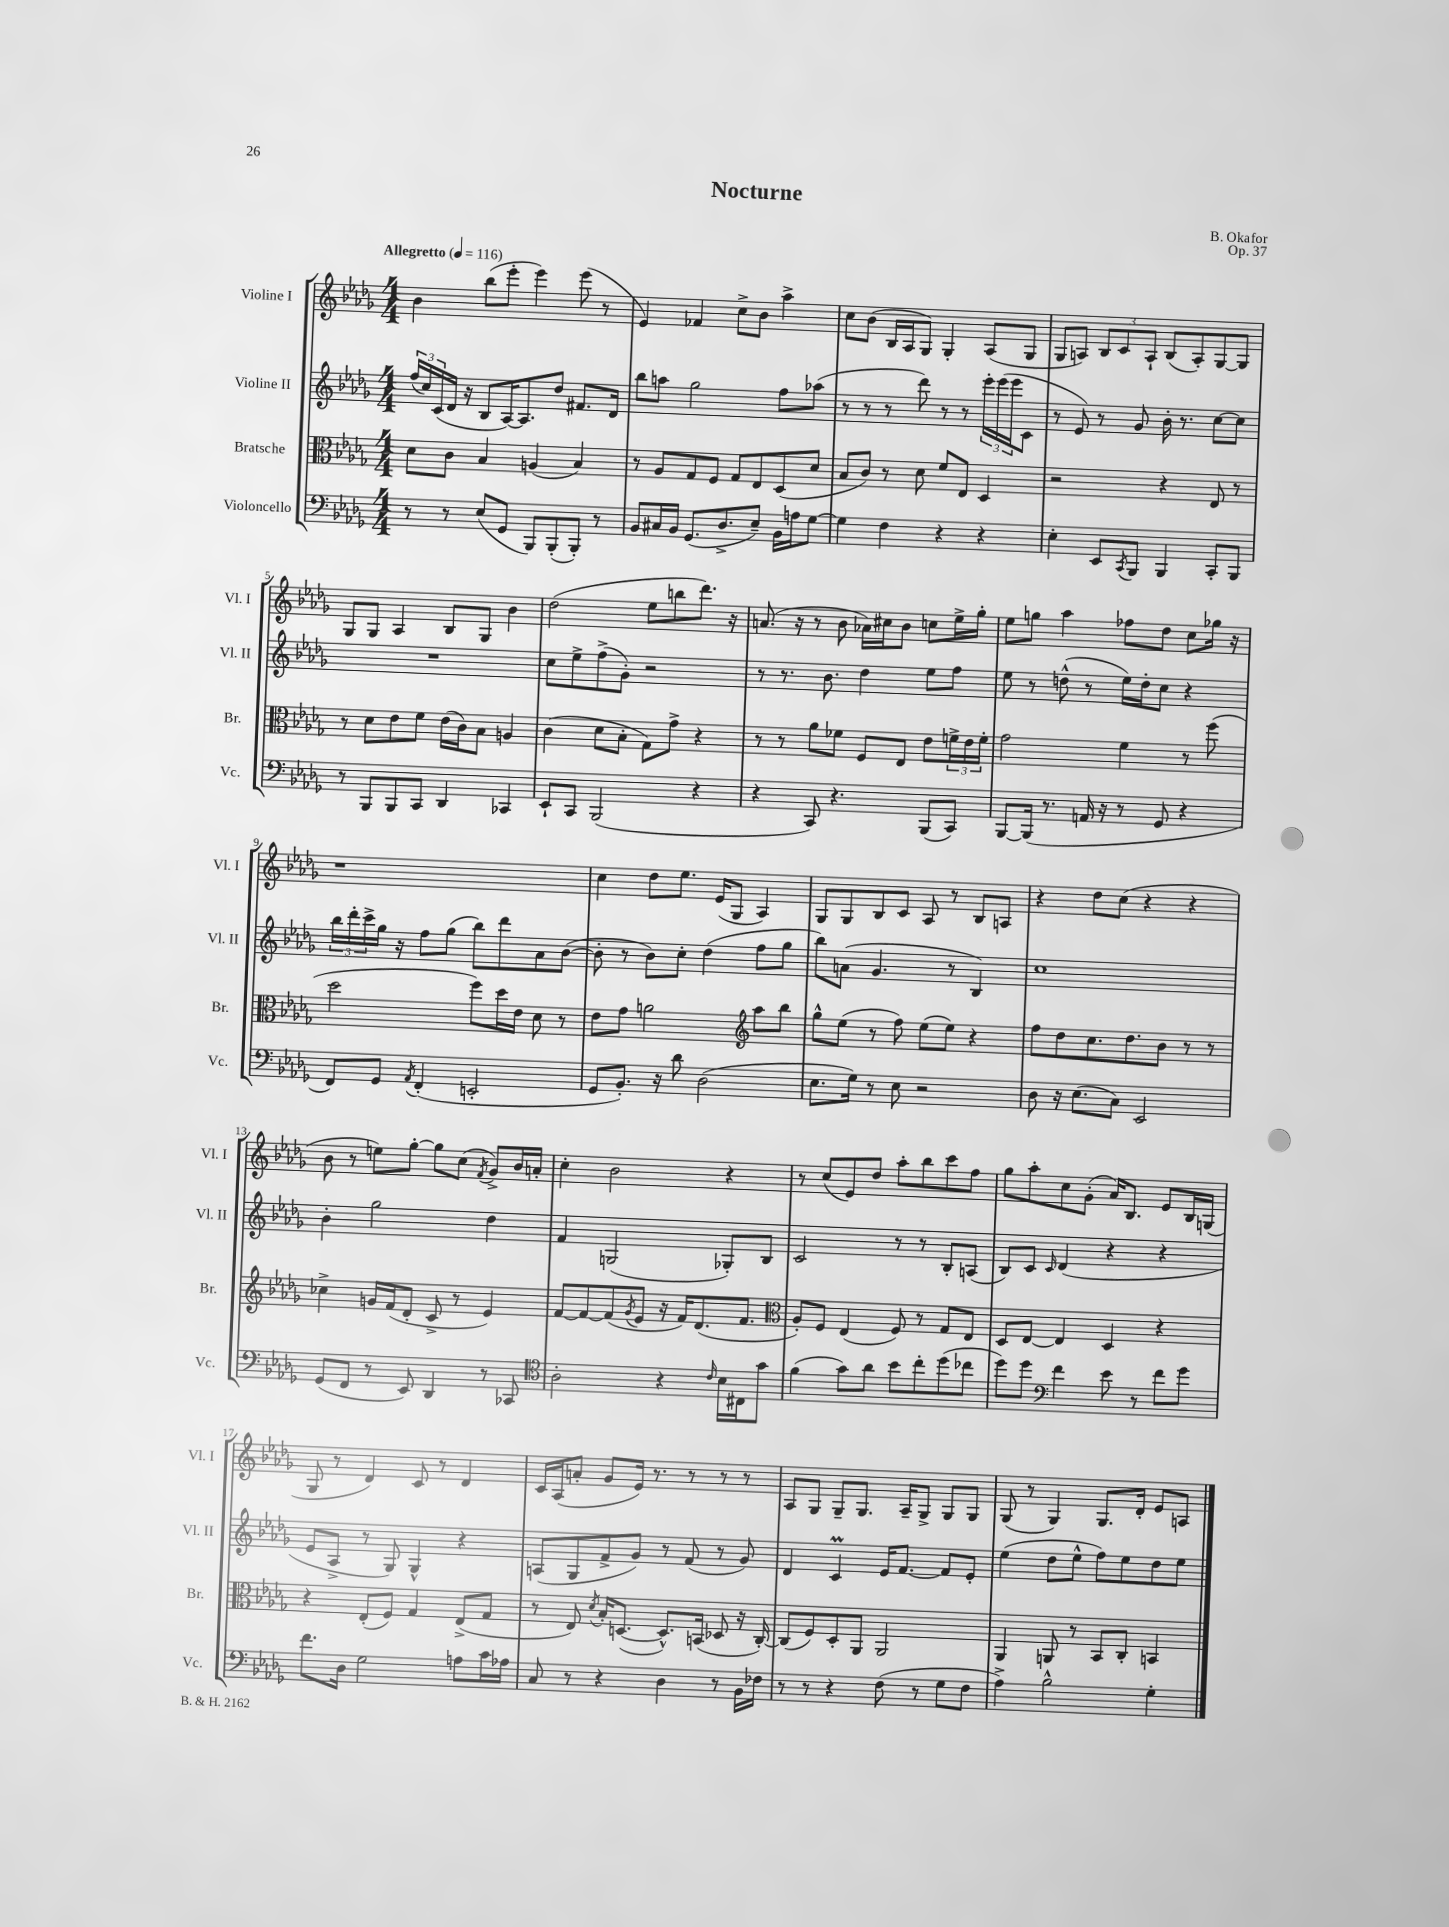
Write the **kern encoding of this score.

**kern	**kern	**kern	**kern
*part4	*part3	*part2	*part1
*staff4	*staff3	*staff2	*staff1
*I"Violoncello	*I"Bratsche	*I"Violine II	*I"Violine I
*I'Vc.	*I'Br.	*I'Vl. II	*I'Vl. I
*clefF4	*clefC3	*clefG2	*clefG2
*k[b-e-a-d-g-]	*k[b-e-a-d-g-]	*k[b-e-a-d-g-]	*k[b-e-a-d-g-]
*M4/4	*M4/4	*M4/4	*M4/4
*MM116	*MM116	*MM116	*MM116
=1	=1	=1	=1
!	!	!	!LO:TX:a:B:t=Allegretto
8r	8d-\L	(24ff/LL	4b-\
.	.	24cc/)	.
.	.	(24c/	.
8r	8c\J	16d-/JJ	.
.	.	16r	.
(8E-/L	4B-/	8B-/L	(8bb-\L
8GG-/J	.	[16A-/K)	8eee-'\J
.	.	8.A-/]	.
8BBB-/L)	(4An/	.	4eee-\)
(8BBB-'/	.	8dd-/J	.
8BBB-'/J)	4B-/)	8.f#X/L	(8eee-\
8r	.	.	8r
.	.	16d-/Jk	.
=2	=2	=2	=2
8BB-/L	8r	8bb-\L	4e-/)
16C#X/L	8A-/L	8aan\J	.
16BB-/JJ	.	.	.
(8.GG-/L	8G-/	2gg-\	4f-X/
.	8F/J	.	.
8.D-^/	.	.	.
.	8G-/L	.	8cc^\L
8E-~/J)	8E-/	.	8b-\J
16BB-\LL	(8D-/	8ff\L	4aa-^\
16An\J	.	.	.
[8G-\J	8d-/J	(8aa-X\J	.
=3	=3	=3	=3
4G-\]	8B-/L	8r	8cc\L
.	8c/J)	8r	(8b-\J
4F\	8r	8r	16B-/LL
.	.	.	16A-/J
.	8d-\	8ddd-\)	8G-/J)
4r	8f/L	8r	4G-'/
.	8E-/J	8r	.
4r	4D-/	24eee-'\LL	(8A-/L
.	.	(24eee-\	.
.	.	24eee-\J	.
.	.	8c\J	8G-/J
=4	=4	=4	=4
4E-'\	2r	8r	8G-/L
.	.	8e-/)	8An/J)
8EE-/L	.	8r	12B-/L
.	.	.	12c/
8qCC/	.	.	.
8BBB-/J	.	8g-/	.
.	.	.	12A`/J
4BBB-/	4r	16b-'\	(8B-/L
.	.	8.r	.
.	.	.	8A'/)
8CC'/L	8E-/	[8cc\L	[8G-/
8BBB-/J	8r	8cc\J]	8G-/J]
!!LO:LB:g=z
=5	=5	=5	=5
8r	8r	1r	8G-/L
8BBB-/L	8d-\L	.	8G-/J
8BBB-/	8e-\	.	4A-/
8CC/J	8f\J	.	.
4DD-/	(16e-\LL	.	8B-/L
.	16c\J)	.	.
.	8B-\J	.	8G-/J
4CC-X/	4An/	.	4b-\
=6	=6	=6	=6
8EE-`/L	(4c\	8cc\L	(2dd-\
8CC/J	.	8ee-^\	.
(2BBB-/	8d-\L	(8ff^\	.
.	8B-'\J	8g-'\J)	.
.	8G-\L)	2r	8ee-\L
.	8g-^\J	.	8bbn\
4r	4r	.	8.ddd-\J)
.	.	.	16r
=7	=7	=7	=7
4r	8r	8r	(8.an/
.	8r	8.r	.
.	.	.	16r
8CC/)	8a-\L	.	8r
.	.	8.b-\	.
4.r	8f-X\J	.	8b-\
.	8F/L	4dd-\	16a-X\LL)
.	.	.	16cc#X\J
.	8E-/J	.	8b-\J
(8BBB-/L	8e-\L	8ee-\L	8ccn\L
8CC/J)	24fn^\L	8ff\J	16ee-^\L
.	24e-\	.	.
.	.	.	16gg-'\JJ
.	24f'\JJ	.	.
=8	=8	=8	=8
[8BBB-/L	2g-\	8ee-\	8ee-\L
(16BBB-/Jk]	.	8r	8ggn\J
8.r	.	.	.
.	.	(8ddn^^\	4aa-\
16AAn/	.	8r	.
16r	.	.	.
8r	4f\	16ee-\LL)	8ff-X\L
.	.	16dd'\J	.
8GG-/	.	8cc\J	8dd-\J
4r	8r	4r	8cc\L
.	(8ff\	.	16gg-X\Jk
.	.	.	16r
!!LO:LB:g=z
=9	=9	=9	=9
8FF/L)	2dd-\	24bb-\LL	1r
.	.	24ddd-'\	.
.	.	24ccc^\	.
8GG-/J	.	16gg-\JJ	.
.	.	16r	.
8qAA-/	.	.	.
(4FF'/	.	8ff\L	.
.	.	(8gg-\J	.
2EEn'/	8ff\L)	8bb-\L)	.
.	16dd-\L	8ddd-\	.
.	16e-\JJ	.	.
.	8d-\	8a-\	.
.	8r	([8b-\J	.
=10	=10	=10	=10
8GG-/L	8e-\L	8b-'\]	4cc\
8.BB-'/J)	8g-\J	8r	.
.	2an\	8b-\L)	8dd-\L
16r	.	.	.
8d-\	.	8cc'\J	8.ee-\J
(2D-\	.	(4dd-\	.
.	.	.	(16e-/KL
.	.	.	8G-/J
*	*clefG2	*	*
.	8aa-\L	8ff\L	4A-/)
.	8bb-\J	8gg-\J	.
=11	=11	=11	=11
8.E-\L	8gg-^^\L	8bb-\L)	8G-/L
.	(8ee-\J	(8an\J	8G-/
16G-\Jk)	.	.	.
8r	8r	4.g-/	8B-/
8E-\	8ff\)	.	8c/J
2r	(8ee-\L	.	8A-/
.	8ee-\J)	8r	8r
.	4r	4B-/)	8B-/L
.	.	.	8An/J
=12	=12	=12	=12
8D-\	8ff\L	1cc	4r
16r	8dd-\	.	.
(8.E-\L	.	.	.
.	8.cc\	.	8dd-\L
8C\J)	.	.	(8cc\J
.	8.dd-\	.	.
2EE-/	.	.	4r
.	8b-\J	.	.
.	8r	.	4r
.	8r	.	.
!!LO:LB:g=z
=13	=13	=13	=13
(8GG-/L	4cc-X^\	4b-'\	8b-\
8FF/J	.	.	8r
8r	16gn/LL	2gg-\	8een\L)
.	(16f/J	.	.
8EE-/)	8d-'/J	.	[8gg-'\J
4DD-/	8c^/	.	8gg-\L]
.	8r	.	(8cc\J
.	.	.	8qf/
8r	4e-/)	4dd-\	8g-^/L)
8CC-X/	.	.	16b-/L
.	.	.	16an'/JJ
=14	=14	=14	=14
*clefC4	*	*	*
2A-'\	[8f/L	4f/	4cc'\
.	8f/_	.	.
.	(8f/]	(2Gn/	2b-\
.	8qg-/	.	.
.	8e-/J	.	.
4r	16r	.	.
.	16f/KL)	.	.
.	(8.d-/	.	.
16qqc/	.	.	.
16B-\LL	.	8G-X'/L)	4r
16C#X\J	8.f/J	.	.
8g-\J	.	8B-/J	.
=15	=15	=15	=15
*	*clefC3	*	*
(4f\	8A-'/L)	2c/	8r
.	8F/J	.	(8cc/L
8g-\L)	(4E-/	.	8e-/)
8a-\J	.	.	8dd-/J
8b-\L	8F/)	8r	8aa-'\L
8cc'\	8r	8r	8bb-\
(8dd-\	8G-/L	8B-'/L	8ccc\
8cc-X\J	8E-/J	(8An/J	8ff\J
=16	=16	=16	=16
8dd-\L)	8D-/L	8B-/L)	8gg-\L
8dd-\J	[8E-/J	8c/J	8aa-'\
*clefF4	*	*	*
.	.	16qqc/	.
4f\	4E-/]	(4d-/	8cc\
.	.	.	(8g-'\J
8e-\	4D-/	4r	16a-/KL)
.	.	.	8.B-/J
8r	.	.	.
8f\L	4r	4r	8e-/L
8g-\J	.	.	16B-/L
.	.	.	(16Gn/JJ
!!LO:LB:g=z
=17	=17	=17	=17
8.f\L	4r	8e-/L	8G-/
.	.	8A-^/J	8r
16D-\Jk	.	.	.
2G-\	(8E-'/L	8r	4d-/)
.	8F/J)	8G-/)	.
.	4G-/	4G-^^/	8c/
.	.	.	8r
8An\L	(8E-^/L	4r	4d-/
16c\L	8G-/J	.	.
16A-X\JJ	.	.	.
=18	=18	=18	=18
8C/	8r	(8An/L	16c/LL
.	.	.	(16A-/J
8r	8E-/)	8G-/	8an'/J
.	8qd-/	.	.
4r	16B-'/KL	8f^/	8g-/L
.	([8.Dn/J	.	.
.	.	8g-/J)	16e-/Jk)
.	.	.	8.r
4D-\	8.D^^/L])	8r	.
.	.	(8f/	8r
.	(16BBn/Jk	.	.
8r	8D-X/	8r	8r
16BB-\LL	16r	8g-/)	8r
16F-X\JJ	[16C'/)	.	.
=19	=19	=19	=19
8r	(8C/L]	4d-/	8A-/L
8r	8F/)	.	8G-/J
4r	8D-'/	4cm/	8G-~/L
.	8AA-/J	.	8.G-/J
(8F\	2AA-/	16e-/KL	.
.	.	[8.f/J	16A-~/KL
8r	.	.	8G-^/J
8G-\L	.	8f/L]	8G-/L
8F\J	.	8e-'/J	8G-/J
=20	=20	=20	=20
4A-^\)	4AA-/	(4ee-\	(8G-/
.	.	.	8r
2B-^^\	8AAn/	8dd-\L	4G-/)
.	8r	8ee-^^\J	.
.	8BB-/L	8ff\L)	8.G-/L
.	8C'/J	8ee-\	.
.	.	.	16d-'/Jk
4G-'\	4BBn/	8dd-\	8e-/L
.	.	8ee-\J	8An/J
==	==	==	==
*-	*-	*-	*-
